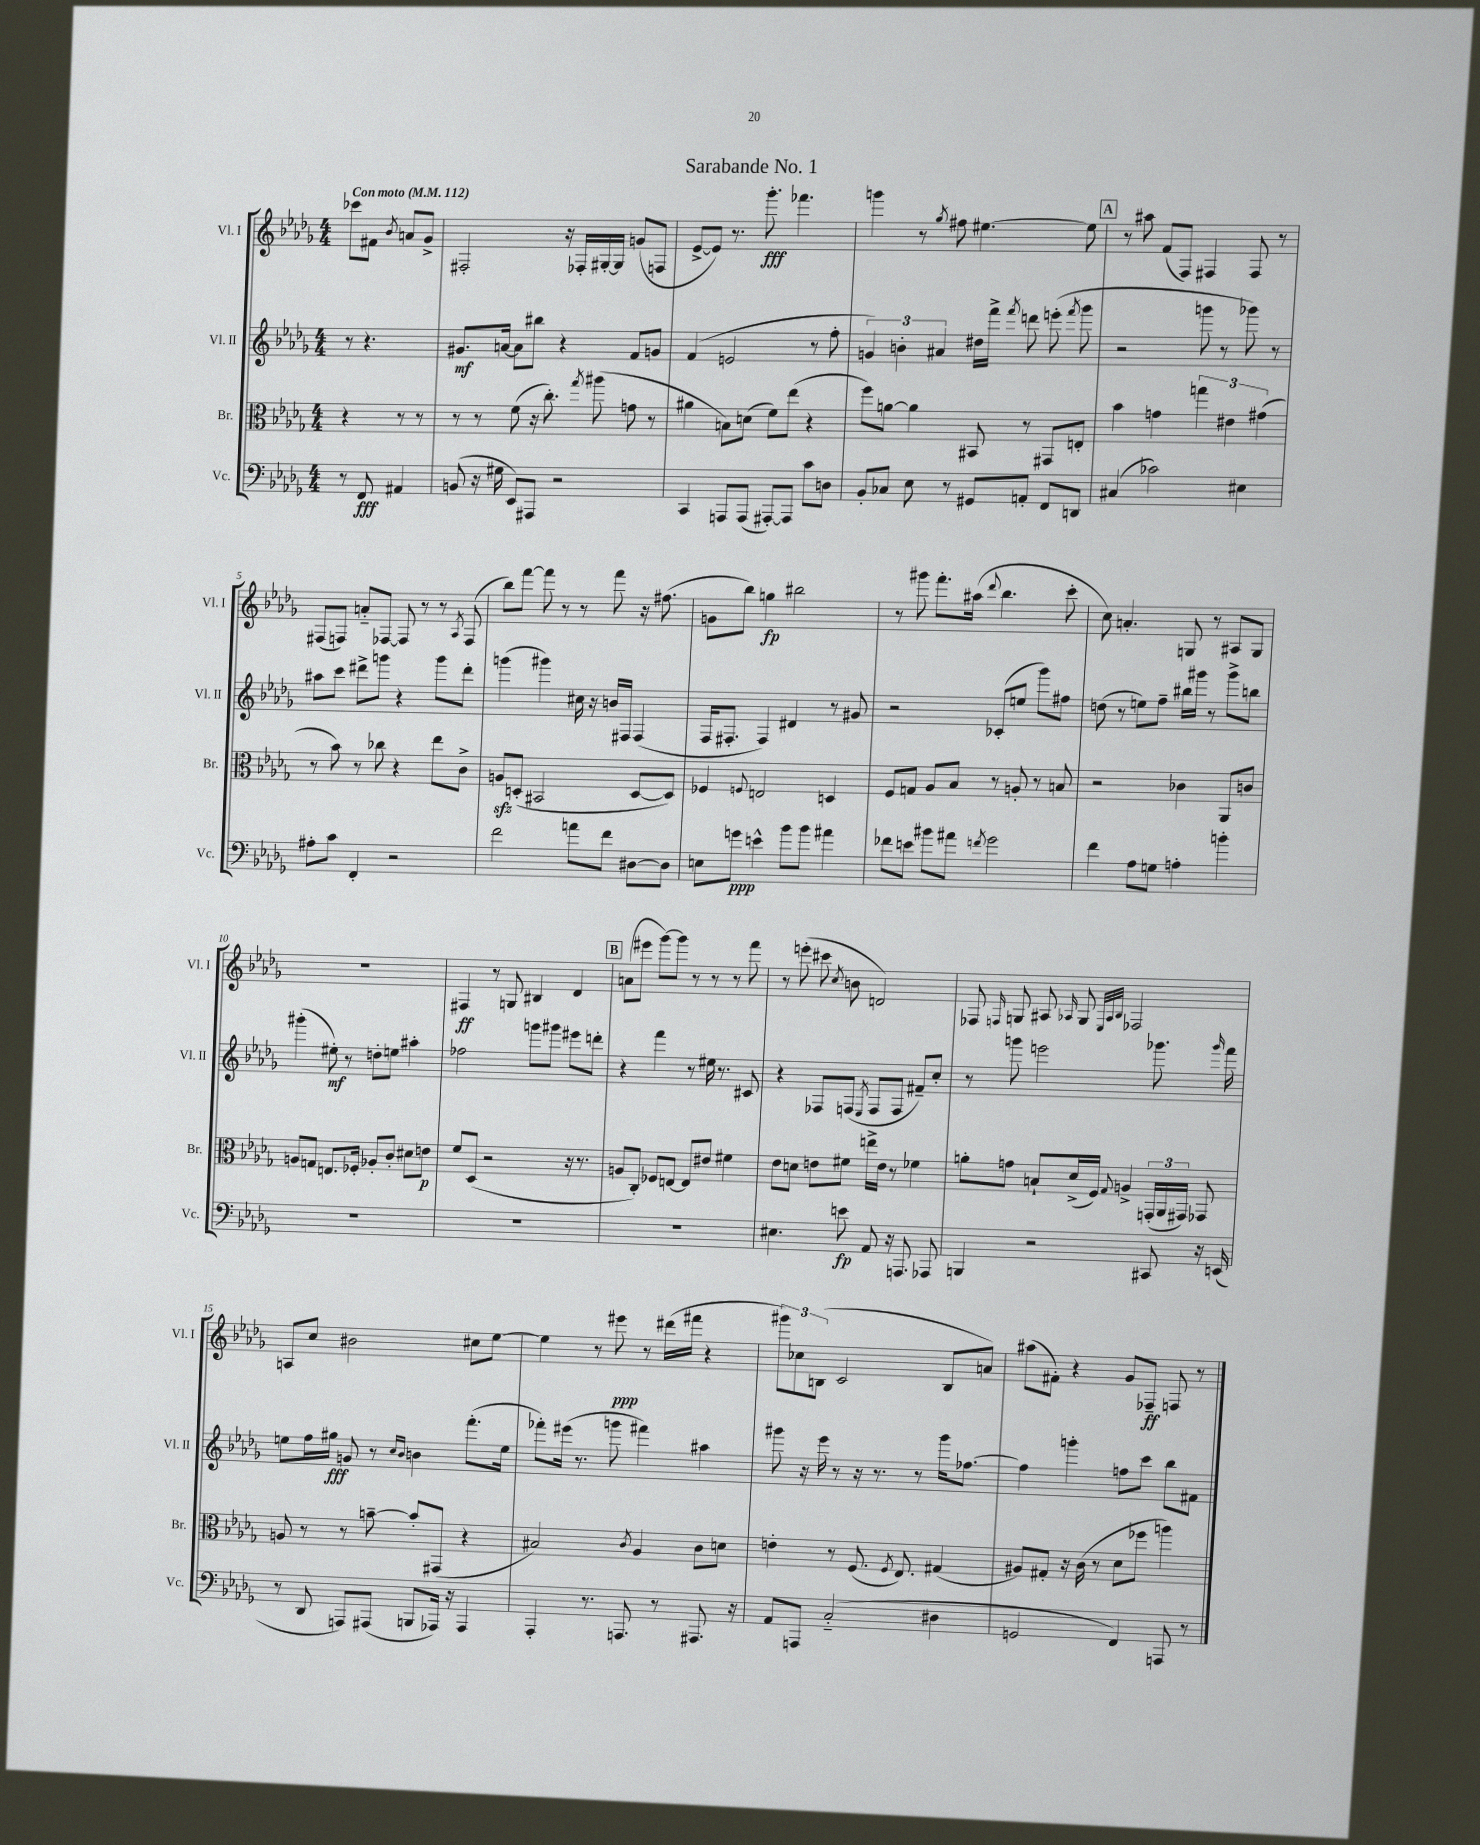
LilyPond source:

\header { title = "Sarabande No. 1" }
<<
\new StaffGroup <<
\new Staff = "s0" \with { instrumentName = "Vl. I" shortInstrumentName = "Vl. I" } {
    \clef treble \key des \major \numericTimeSignature \time 4/4 \partial 2 \tempo "Con moto" 4 = 112
    \autoBeamOff ces'''8[ fis'8] \acciaccatura { bes'8 } a'8[ ges'8]-> |
    fis2-. r16 fes16[-. gis16~-. gis16] g'8[( f8] |
    ees'8[~-> ees'8]) r8. ges'''8.-.\fff fes'''4. |
    g'''4 r8 \acciaccatura { ges''8 } fis''8 eis''4.~ eis''8 |
    \mark \markup { \box "A" } r8 ais''8 f'8[( f8]) fis4 fis8 r8 |
    fis8[( f8]) a'8[-_ fes8]~ fes8 r8 r8 \acciaccatura { aes8 } fes8( |
    bes''8[) f'''8]~ f'''8 r8 r8 f'''8 r16 fis''8.( |
    g'8[ bes''8]) g''4\fp bis''2 |
    r8 gis'''8 f'''8.[-. ais''16]( \appoggiatura { des'''8 } bes''4. c'''8-. |
    c''8) a'4.-. g8 r8 ais8[ g8] |
    R1 |
    fis4\ff r8 g8 bis4 des'4 |
    \mark \markup { \box "B" } a'8[( eis'''8] ges'''8[~) ges'''8] r8 r8 r8 f'''8 |
    r8 e'''8-.( cis'''8 \acciaccatura { c''8 } b'8 d'2) |
    fes8 \grace { f16 } g8 ais8 \grace { aes16 } g8 \grace { ees32[ aes32 bes32] } fes2 |
    a8[ c''8] bis'2 cis''8[ ees''8]~ |
    ees''4 r8 eis'''8\ppp r8 dis'''16[( fis'''16] r4 |
    \tuplet 3/2 { gis'''8[) ces''8 b8]( } c'2 b8[ a'8]) |
    ais''8[( fis'8]-.) r4 ges'8[ fes8]--\ff f8 r8 \bar "|." |
}
\new Staff = "s1" \with { instrumentName = "Vl. II" shortInstrumentName = "Vl. II" } {
    \clef treble \key des \major \numericTimeSignature \time 4/4 \partial 2
    \autoBeamOff r8 r4. |
    gis'8.[\mf a'16]~ a'8[ bis''8] r4 f'8[ g'8] |
    f'4( e'2 r8 f''8-. |
    \tuplet 3/2 { g'4) b'4-. ais'4 } dis''16[ f'''16]-> \acciaccatura { f'''8 } d'''8 e'''8-.( \acciaccatura { f'''8 } ges'''8 |
    \mark \markup { \box "A" } r2 g'''8 r8 ges'''8) r8 |
    ais''8[ c'''8] dis'''8[-> g'''8] r4 g'''8[ dis'''8]-. |
    g'''4( gis'''4) cis''16 r16 b'16[ fis16] fis4( |
    f16[ fis8.]-. fis4) dis'4 r8 gis'8 |
    r2 ces'8[-.( e''8] ges'''8[) fis''8] |
    d''8( r8 e''8[) f''8]-- bis''16[ gis'''16] r8 gis'''8[-> b''8] |
    gis'''4-.( eis''8-.\mf) r8 d''8[-. e''8] ais''4-. |
    fes''2 g'''8[ gis'''8] eis'''8[ d'''8]-. |
    \mark \markup { \box "B" } r4 f'''4 r8 eis''16 r8. cis'8 |
    r4 fes8[ f8]( \acciaccatura { ees8 } f8[ f8] fis'8[--) c''8]-. |
    r8 g'''8 e'''2 ges'''8. \grace { ges'''16 } f'''16 |
    e''8[ f''16 gis''16]\fff g'8 r8 \grace { c''16[ bes'16] } b'4 f'''8.[-.( e''16] |
    fes'''8[-.) eis'''16]( r8. g'''8 fis'''4) ais''4 |
    gis'''8 r16 ees'''16 r8 r16 r8. r8 gis'''16[ fes''8.]~ |
    fes''4 g'''4-. f''8[ c'''8] bes''8[ fis'8] \bar "|." |
}
\new Staff = "s2" \with { instrumentName = "Br." shortInstrumentName = "Br." } {
    \clef alto \key des \major \numericTimeSignature \time 4/4 \partial 2
    \autoBeamOff r4 r8 r8 |
    r8 r8 f'8( r16 c''8.-.) \acciaccatura { ges''8 } ais''8( g'8 r8 |
    ais'4 b8[) d'8]( f'8[) ees''8]( r4 |
    f''8[) a'8]~ a'4 bis,8 r8 gis,8[ e8]-. |
    \mark \markup { \box "A" } bes'4 g'4 \tuplet 3/2 { g''4 eis'4 gis'4( } |
    r8 bes'8) r8 ces''8 r4 ees''8[ c'8]-> |
    a8[\sfz d8]-.( bis,2 d8[~ d8]) |
    fes4 \appoggiatura { f8 } e2 d4 |
    f8[ g8] aes8[ bes8] r8 a8-. r8 b8 |
    r2 ces'4 aes,8[ c'8] |
    a8[ g8] e8.[ fes16]-. aes8[-. c'8]-. dis'8[ e'8]\p |
    f'8[ des8]( r2 r16 r8. |
    \mark \markup { \box "B" } a8[ c8]-.) fes8[ e8]~ e8[ eis'8] fis'4 |
    ees'8[ d'8] e'8[ fis'8] e''16[-> e'16] r8 fes'4 |
    a'8[-. g'8] b8[-! des'16->( f16]) \appoggiatura { ges8 } a4-> \tuplet 3/2 { g,16[-.( aes,16 gis,16]) } ges,8 |
    a8 r8 r8 b'8~-- b'8[-. gis,8]( r4 |
    bis2) \acciaccatura { c'8 } aes4 c'8[ d'8] |
    e'4-. r8 f8.( \acciaccatura { f8 } ees8.) gis4( |
    ais8[) gis8]-. r16 c'16( r8 des'8[ fes''8] a''4) \bar "|." |
}
\new Staff = "s3" \with { instrumentName = "Vc." shortInstrumentName = "Vc." } {
    \clef bass \key des \major \numericTimeSignature \time 4/4 \partial 2
    \autoBeamOff r8 f,8\fff ais,4 |
    b,8( r16 gis16 ees,8[) ais,,8] r2 |
    c,4 a,,8[ a,,8]( ais,,8[~-.) ais,,8] c'8[ d8] |
    bes,8[-. ces8] ees8 r8 gis,8[ a,8]-. f,8[ d,8] |
    \mark \markup { \box "A" } cis4( ces'2) eis4 |
    ais8[-. c'8] f,4-. r2 |
    f'2 a'8[ f'8] dis8[~ dis8] |
    e8[ g'8]\ppp e'4-^ bes'8[ bes'8] ais'4 |
    fes'8[ e'8] bis'8[ ais'8] \acciaccatura { f'8 } ges'2 |
    f'4 aes8[ g8] a4-. b'4-. |
    R1 |
    R1 |
    \mark \markup { \box "B" } R1 |
    eis4. e'8\fp aes,8 r16 a,,8. aes,,8 |
    b,,4 r2 cis,8 r16 e,16( |
    r8 des,8 a,,8[) ais,,8]( b,,8[ aes,,16]) r16 aes,,4 |
    aes,,4-. r8. a,,8. r8 ais,,8. r16 |
    aes,8[ a,,8] c2-_( dis4 |
    g,2 f,4) a,,8 r8 \bar "|." |
}
>>
>>
